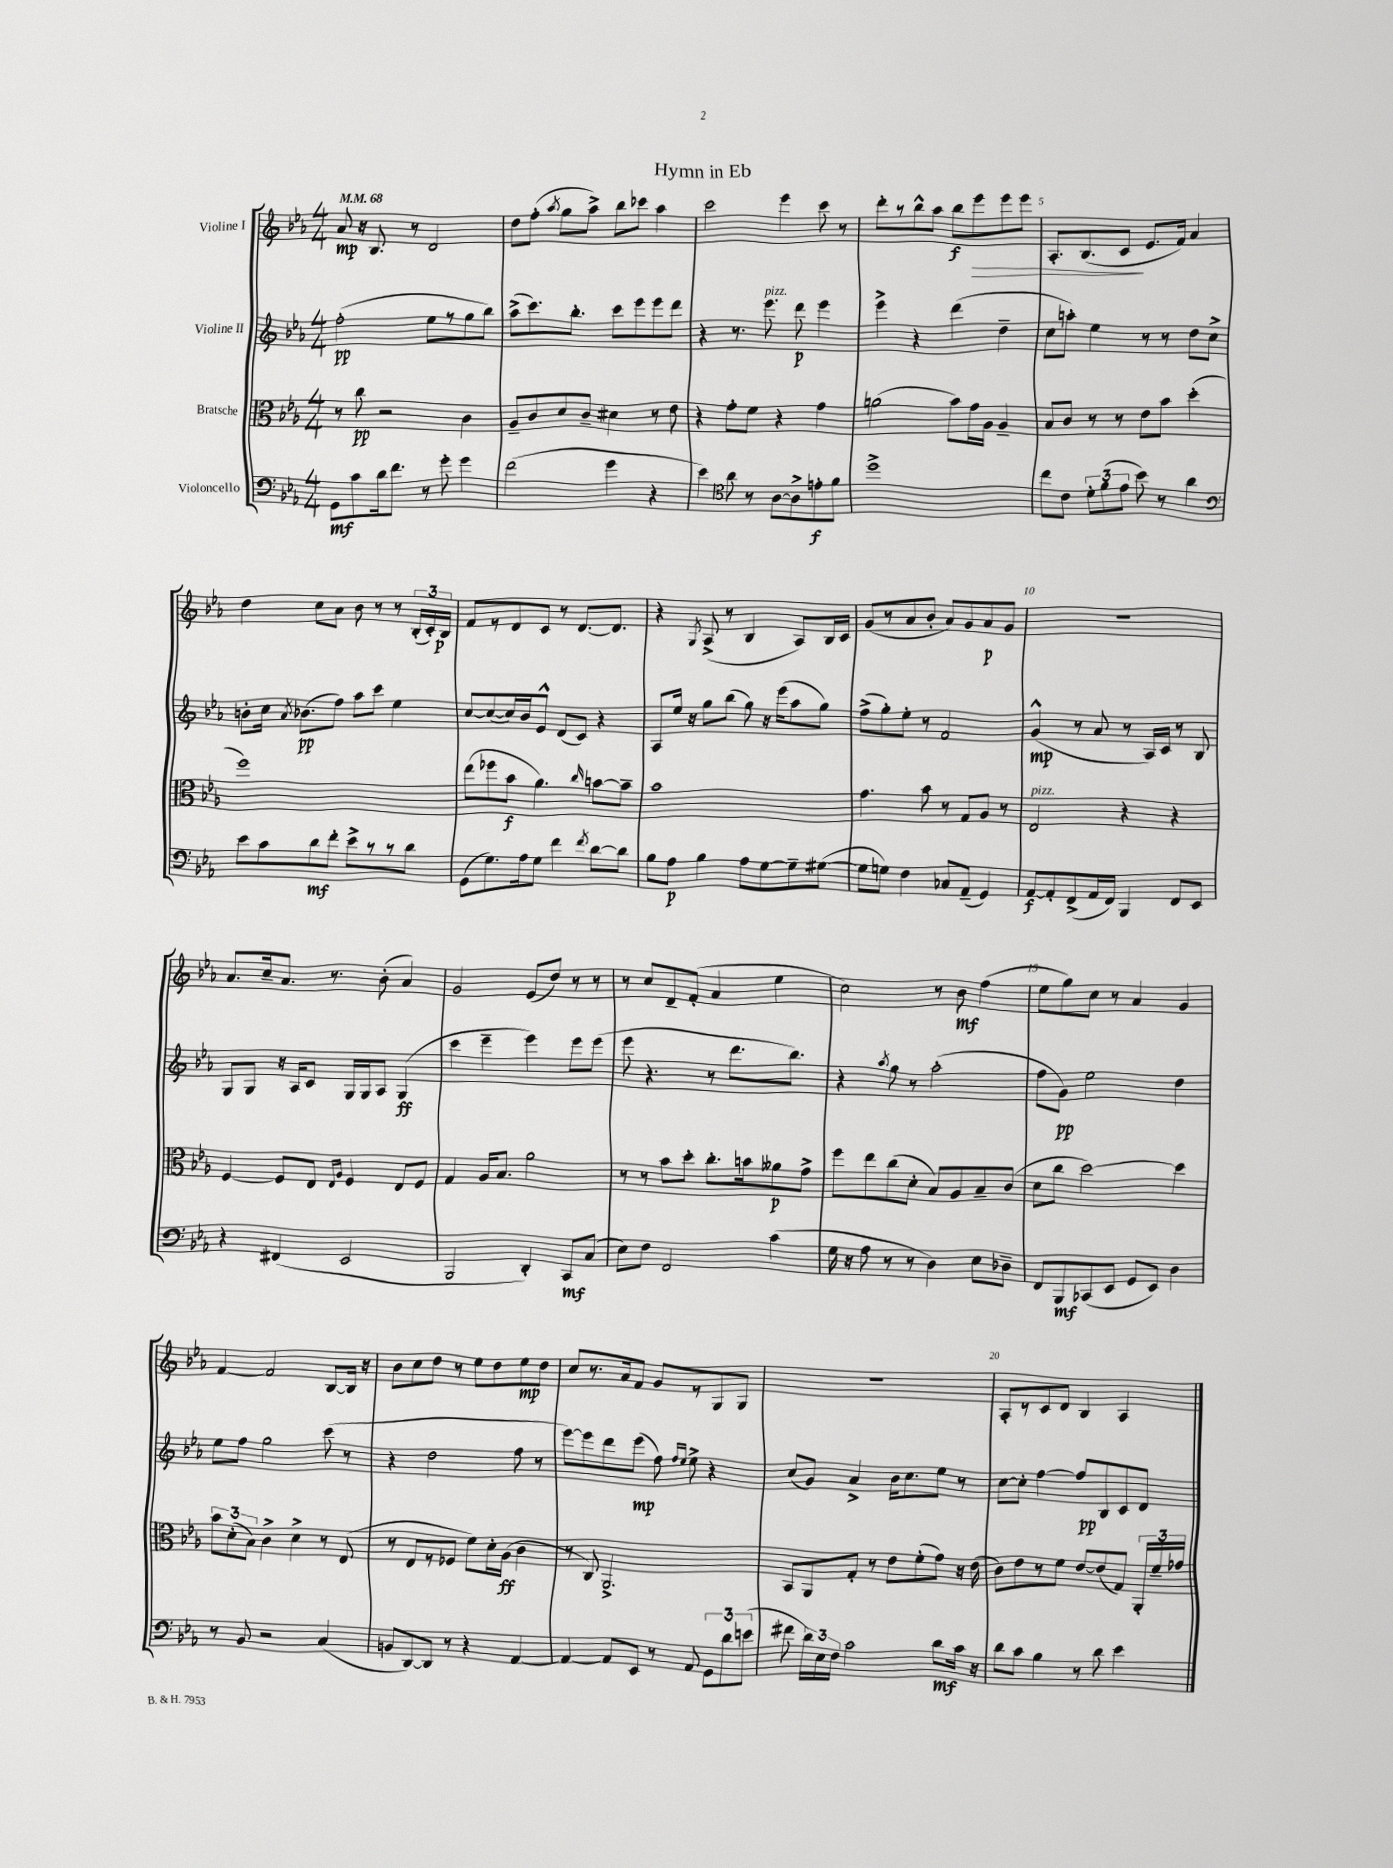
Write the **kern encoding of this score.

**kern	**dynam	**kern	**dynam	**kern	**dynam	**kern	**dynam
*part4	*part4	*part3	*part3	*part2	*part2	*part1	*part1
*staff4	*staff4	*staff3	*staff3	*staff2	*staff2	*staff1	*staff1
*I"Violoncello	*	*I"Bratsche	*	*I"Violine II	*	*I"Violine I	*
*clefF4	*	*clefC3	*	*clefG2	*	*clefG2	*
*k[b-e-a-]	*	*k[b-e-a-]	*	*k[b-e-a-]	*	*k[b-e-a-]	*
*M4/4	*	*M4/4	*	*M4/4	*	*M4/4	*
*MM68	*	*MM68	*	*MM68	*	*MM68	*
=1	=1	=1	=1	=1	=1	=1	=1
8GG\L	mf	8r	.	(2ff'\	pp	8a-/	mp
8c\	.	8cc\	pp	.	.	16r	.
.	.	.	.	.	.	8.B-/	.
16d\k	.	2r	.	.	.	.	.
8.f\J	.	.	.	.	.	.	.
.	.	.	.	.	.	8r	.
8r	.	.	.	8ee-\L	.	2d/	.
8g'\	.	.	.	8r	.	.	.
4g\	.	4c\	.	8gg\	.	.	.
.	.	.	.	8bb-\J)	.	.	.
=2	=2	=2	=2	=2	=2	=2	=2
(2f\	.	8A-~/L	.	(8aa-^\L	.	8dd\L	.
.	.	8c/	.	8.ccc\)	.	(8ff'\J	.
.	.	.	.	.	.	8qaa-/	.
.	.	8d/	.	.	.	8gg\L	.
.	.	.	.	8.bb-'\J	.	.	.
.	.	8c~/J	.	.	.	8aa-^\J)	.
4g\	.	4d#X\	.	8ccc\L	.	8bb-\L	.
.	.	.	.	8eee-\	.	8ccc-X\J	.
4r	.	8r	.	8eee-\	.	4aa-\	.
.	.	8e-\	.	8ddd\J	.	.	.
=3	=3	=3	=3	=3	=3	=3	=3
4e-\)	.	4r	.	4r	.	2ccc\	.
*clefC4	*	*	*	*	*	*	*
8a-\	.	8g'\L	.	8.r	.	.	.
8r	.	8f\J	.	.	.	.	.
!	!	!	!	!LO:TX:a:i:t=pizz.	!	!	!
.	.	.	.	8.eee-\	.	.	.
[8A-\L	.	4r	.	.	.	4eee-\	.
8A-^\]	.	.	.	8ddd\	p	.	.
8en'\	f	4g\	.	4eee-\	.	8ccc\	.
8f\J	.	.	.	.	.	8r	.
=4	=4	=4	=4	=4	=4	=4	=4
1dd^	.	(2an\	.	4eee-^\	.	8ddd'\L	.
.	.	.	.	.	.	8r	.
.	.	.	.	4r	.	8bb-^^\	.
.	.	.	.	.	.	8aa-\J	.
.	.	8b-\L)	.	(4ddd\	.	8bb-\L	f
!	!	!	!	!	!	!	!LO:HP:b
.	.	16g\L	.	.	.	8eee-\	>
.	.	16A-\JJ	.	.	.	.	.
.	.	4A-~/	.	4dd~\	.	8eee-\	.
.	.	.	.	.	.	8eee-\J	.
=5	=5	=5	=5	=5	=5	=5	=5
8cc\L	.	8B-/L	.	8cc\L	.	8.A-'/L	.
8c\J	.	8c/J	.	8aan'\J)	.	.	.
.	.	.	.	.	.	(8.B-/	.
12d'\L	.	8r	.	4ee-\	.	.	.
(12f\	.	.	.	.	.	.	.
.	.	8r	.	.	.	8c/J	.
12e-\J	.	.	.	.	.	.	.
8b-\)	.	8e-\L	.	8r	.	8.e-/L	]
8r	.	8b-\J	.	8r	.	.	.
.	.	.	.	.	.	16f/Jk)	.
4a-\	.	(4dd'\	.	8dd\L	.	4a-/	.
.	.	.	.	8cc^\J	.	.	.
!!LO:LB:g=z
=6	=6	=6	=6	=6	=6	=6	=6
*clefF4	*	*	*	*	*	*	*
8e-\L	.	1ff)	.	8bn'\L	.	4dd\	.
8c\	.	.	.	16cc\Jk	.	.	.
.	.	.	.	8qa-/	.	.	.
.	.	.	.	(8.b-X\L	pp	.	.
8d\	mf	.	.	.	.	8cc\L	.
8f'\J	.	.	.	8ff\J)	.	8a-\J	.
8e-^\L	.	.	.	8aa-\L	.	8b-\	.
8r	.	.	.	8ccc\J	.	8r	.
8r	.	.	.	4ee-\	.	8r	.
8d\J	.	.	.	.	.	(24B-'/LL	.
.	.	.	.	.	.	24c'/)	.
.	.	.	.	.	.	24B-/JJ	p
=7	=7	=7	=7	=7	=7	=7	=7
(8GG\L	.	(8ee-\L	.	[8cc/L	.	8f/L	.
8.G\)	.	8ff-X\	.	(8cc/_	.	8r	.
.	.	8b-\J	f	16cc/L])	.	8d/	.
16A-\k	.	.	.	16b-/J	.	.	.
8G\J	.	4.a-\)	.	8e-^^/J	.	8c/J	.
4f\	.	.	.	(8d/L	.	8r	.
.	.	.	.	8c/J)	.	[8.d/L	.
8qf/	.	16qqcc/	.	.	.	.	.
[8d\L	.	[8bn\L	.	4r	.	.	.
.	.	.	.	.	.	8.d/J]	.
8d\J]	.	8b~\J]	.	.	.	.	.
=8	=8	=8	=8	=8	=8	=8	=8
8B-\L	.	1b-	.	8A-/L	.	4r	.
8A-\J	p	.	.	16ee-/Jk	.	.	.
.	.	.	.	16r	.	.	.
.	.	.	.	.	.	8qG/	.
4B-\	.	.	.	8gg\L	.	(8A-^/	.
.	.	.	.	(8bb-\J	.	8r	.
8A-\L	.	.	.	8gg\)	.	4B-/	.
[8G\	.	.	.	16r	.	.	.
.	.	.	.	(16eee-\KL	.	.	.
8G~\]	.	.	.	8aa-\	.	8A-/L)	.
([8G#X\J	.	.	.	8gg\J)	.	16B-/L	.
.	.	.	.	.	.	16c/JJ	.
=9	=9	=9	=9	=9	=9	=9	=9
8G#\L]	.	4.g\	.	(8ff^\L	.	(8g/L	.
8Gn\J)	.	.	.	8gg'\)	.	8r	.
4F\	.	.	.	8ee-'\J	.	8a-/	.
.	.	8b-\	.	8r	.	8b-'/J	.
8C-X/L	.	8r	.	2f/	.	8a-/L)	.
(8AA-~/J	.	8G/L	.	.	.	8g/	.
4GG/)	.	8A-/J	.	.	.	8a-/	p
.	.	8r	.	.	.	8g/J	.
=10	=10	=10	=10	=10	=10	=10	=10
!	!	!LO:TX:a:i:t=pizz.	!	!	!	!	!
[8AA-/L	f	2E-/	.	(4g^^/	mp	1r	.
8AA-'/]	.	.	.	.	.	.	.
(8FF^/	.	.	.	8r	.	.	.
16AA-/L	.	.	.	8a-/	.	.	.
16FF/JJ)	.	.	.	.	.	.	.
4BBB-/	.	4r	.	8r	.	.	.
.	.	.	.	16A-/LL)	.	.	.
.	.	.	.	16c/JJ	.	.	.
8FF/L	.	4r	.	8r	.	.	.
8EE-/J	.	.	.	8B-/	.	.	.
!!LO:LB:g=z
=11	=11	=11	=11	=11	=11	=11	=11
4r	.	[4F/	.	8G/L	.	8.a-/L	.
.	.	.	.	8G/J	.	.	.
.	.	.	.	.	.	16cc~/k	.
(4FF#X/	.	8F/L]	.	16r	.	8.a-/J	.
.	.	.	.	16A-/KL	.	.	.
.	.	8E-/J	.	8c/J	.	.	.
.	.	.	.	.	.	8.r	.
.	.	16qqE-/LL	.	.	.	.	.
.	.	16qqA-/JJ	.	.	.	.	.
2EE-/	.	4F/	.	16G/LL	.	.	.
.	.	.	.	16G/J	.	.	.
.	.	.	.	8A-/J	.	(8b-'\	.
.	.	8E-/L	.	(4G/	ff	4a-/)	.
.	.	8F/J	.	.	.	.	.
=12	=12	=12	=12	=12	=12	=12	=12
2BBB-/	.	4G/	.	4ccc\	.	2g/	.
.	.	16A-/KL	.	4eee-~\	.	.	.
.	.	8.B-/J	.	.	.	.	.
4DD'/)	.	2a-\	.	4eee-\)	.	(8e-/L	.
.	.	.	.	.	.	8dd/J)	.
8CC/L	mf	.	.	8eee-\L	.	8r	.
(8C/J	.	.	.	(8eee-\J	.	8r	.
=13	=13	=13	=13	=13	=13	=13	=13
8E-\L)	.	8r	.	8eee-\	.	8r	.
8F\J	.	8r	.	4.r	.	8cc/L	.
2FF/	.	8b-\L	.	.	.	8d~/	.
.	.	8dd'\J	.	.	.	(8f'/J	.
.	.	8.cc'\L	.	8r	.	4a-/	.
.	.	.	.	8.ddd\L	.	.	.
.	.	16bn\k	.	.	.	.	.
(4c\	.	8a--X\	p	.	.	4ee-\	.
.	.	.	.	8.bb-\J)	.	.	.
.	.	8g^\J	.	.	.	.	.
=14	=14	=14	=14	=14	=14	=14	=14
16G\	.	8ff\L	.	4r	.	2cc\)	.
16r	.	.	.	.	.	.	.
8A-\	.	8ee-\	.	.	.	.	.
.	.	.	.	8qaa-/	.	.	.
8r	.	(8cc\	.	8gg\	.	.	.
8r	.	8d'\J	.	8r	.	.	.
4D\)	.	8B-/L)	.	(2aa-'\	.	8r	.
.	.	8A-/	.	.	.	8b-\	mf
8E-\L	.	8B-~/	.	.	.	(4ff\	.
8D-X~\J	.	(8c/J	.	.	.	.	.
=15	=15	=15	=15	=15	=15	=15	=15
8FF/L	.	8d\L	.	8ff\L	.	8ee-\L	.
8BBB-/	mf	8cc\J	.	8g\J)	pp	8gg\)	.
(8CC-X/	.	[2dd\)	.	2ee-\	.	8cc\J	.
8EE-/J	.	.	.	.	.	8r	.
8GG/L	.	.	.	.	.	4a-/	.
8EE-/J)	.	.	.	.	.	.	.
4D\	.	4dd\]	.	4dd\	.	4g/	.
!!LO:LB:g=z
=16	=16	=16	=16	=16	=16	=16	=16
8r	.	12b-\L	.	8ee-\L	.	[4f/	.
.	.	(12d'\	.	.	.	.	.
8BB-/	.	.	.	8ff\J	.	.	.
.	.	12B-\J)	.	.	.	.	.
2r	.	4c^\	.	2gg\	.	2f/]	.
.	.	4d^\	.	.	.	.	.
(4C/	.	8r	.	(8ccc\	.	[8B-/L	.
.	.	(8E-/	.	8r	.	16B-/Jk]	.
.	.	.	.	.	.	16r	.
=17	=17	=17	=17	=17	=17	=17	=17
8BBn/L	.	8r	.	4r	.	8b-\L	.
[8DD/)	.	8E-/L	.	.	.	8cc\	.
8DD/J]	.	8r	.	2dd\	.	8dd\J	.
8r	.	8F-X/J	.	.	.	8r	.
4r	.	8f\L)	.	.	.	8ee-\L	.
.	.	16d'\L	.	.	.	8dd\	.
.	.	(16A-\JJ	ff	.	.	.	.
[4AA-/	.	4c\	.	8ff\	.	8ee-\	mp
.	.	.	.	8r	.	8dd\J	.
=18	=18	=18	=18	=18	=18	=18	=18
4AA-/_	.	8r	.	[8eee-\L)	.	8cc/L	.
.	.	8C/)	.	8eee-\]	.	8.r	.
8AA-/L]	.	2.AA-^/	.	8ddd\	.	.	.
.	.	.	.	.	.	16a-/k	.
8EE-/J	.	.	.	(8eee-\J	mp	8f/J	.
8r	.	.	.	8ff\)	.	8g/L	.
.	.	.	.	16qqff/LL	.	.	.
.	.	.	.	16qqee-/JJ	.	.	.
8AA-/	.	.	.	8ee-^\	.	8r	.
12GG\L	.	.	.	4r	.	8G/	.
12d\	.	.	.	.	.	.	.
.	.	.	.	.	.	8G/J	.
(12en\J	.	.	.	.	.	.	.
=19	=19	=19	=19	=19	=19	=19	=19
8f#X\	.	8BB-/L	.	(8cc/L	.	1r	.
24d\LL)	.	8AA-/	.	8g/J)	.	.	.
24E-\	.	.	.	.	.	.	.
24F\JJ	.	.	.	.	.	.	.
2c\	.	8G'/J	.	4a-^/	.	.	.
.	.	8r	.	.	.	.	.
.	.	8e-\L	.	16b-\KL	.	.	.
.	.	.	.	8.cc\	.	.	.
.	.	(8f'\	.	.	.	.	.
8d\L	mf	8g\J)	.	8ee-\J	.	.	.
16c\Jk	.	16r	.	8r	.	.	.
16r	.	(16e-\	.	.	.	.	.
=20	=20	=20	=20	=20	=20	=20	=20
8d\L	.	8c\L)	.	[8cc\L	.	8A-'/L	.
8c\J	.	8e-\	.	8cc'\J]	.	8r	.
4B-\	.	8r	.	[4ff\	.	8c/	.
.	.	8f\J	.	.	.	8d/J	.
8r	.	[8e-/L	.	8ff/L]	pp	4B-/	.
8d\	.	(8e-/]	.	8B-/	.	.	.
4e-\	.	8G/J)	.	8c/	.	4A-/	.
.	.	24AA-'/LL	.	8d/J	.	.	.
.	.	24f~/	.	.	.	.	.
.	.	24g-X/JJ	.	.	.	.	.
==	==	==	==	==	==	==	==
*-	*-	*-	*-	*-	*-	*-	*-
